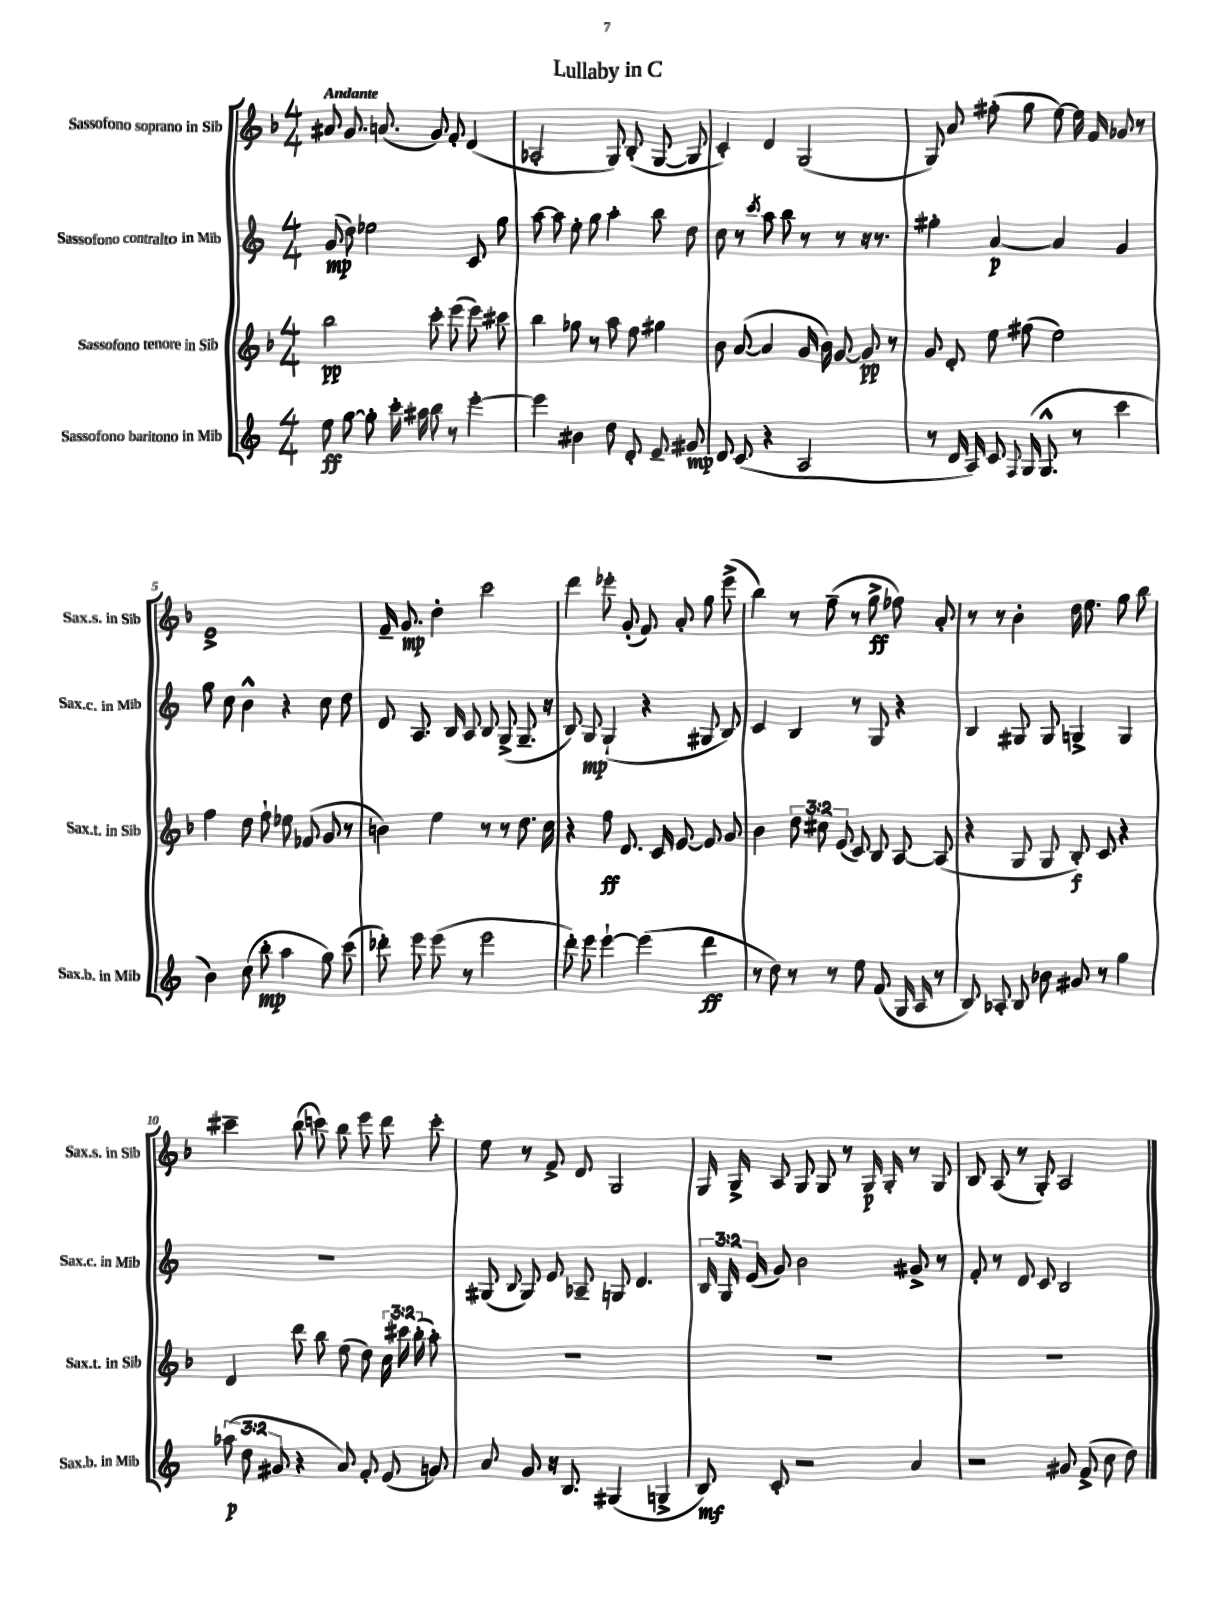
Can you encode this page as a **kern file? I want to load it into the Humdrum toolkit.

**kern	**kern	**kern	**kern
*staff4	*staff3	*staff2	*staff1
*clefG2	*clefG2	*clefG2	*clefG2
*k[]	*k[b-]	*k[]	*k[b-]
*M4/4	*M4/4	*M4/4	*M4/4
8ee\	2bb-\	(8g/	8a#/
[8gg\	.	8dd\)	8.g/
8gg'\]	.	2ee-\	.
.	.	.	(8.a/
16ccc'\	.	.	.
16aa#\	.	.	.
8bb\	8ccc'\	.	8g/)
8r	(8eee\	.	8f'/
[4eee'\	8eee\)	8c/	(4d/
.	8ccc#\	8gg\	.
=	=	=	=
4eee\]	4bb-\	[8aa\	2A-'/
.	.	8aa\]	.
4b#\	8gg-\	8ee'\	.
.	8r	8gg\	.
8dd\	8aa\	4aa'\	8G/)
8d'/	8ff\	.	(8B-'/
8e~/	4gg#\	8bb\	[8G/
8g#/	.	8dd\	8G/]
=	=	=	=
8d/	8b-\	8cc\	4c'/)
(8c/	([8a/	8r	.
.	.	8qccc/	.
4r	4a/]	8aa\	4d/
.	.	8bb\	.
2A/	16g/	8r	(2G/
.	16b-\)	.	.
.	[8g/	8r	.
.	8g/]	16r	.
.	.	8.r	.
.	8r	.	.
=	=	=	=
8r	8g/	4gg#'\	8G/)
16d/	8d'/	.	8a/
16A/)	.	.	.
8c/	8ee\	[4a/	(8ff#'\
8qqF/	.	.	.
(16G/	(8ff#\	.	8gg\
8.G^^/	.	.	.
.	2ee\)	4a/]	[8ee\)
8r	.	.	16ee\]
.	.	.	16f/
4ccc\	.	4g/	8g-/
.	.	.	8r
=	=	=	=
4b\)	4ff\	8gg\	1e^
.	.	8cc\	.
(8cc\	8dd\	4b^^\	.
8bb'\	8ff`\	.	.
4aa\	8ee-\	4r	.
.	(8f-/	.	.
8gg\)	8g/	8cc\	.
(8ccc\	8r	8dd\	.
=	=	=	=
8ddd-'\)	4b\)	8d/	16f~/
.	.	.	8.g/
8eee\	.	8.A/	.
(8eee\	4ee\	.	4dd'\
.	.	16B/	.
8r	.	8A/	.
2eee\	8r	8B/	2ccc\
.	8r	(8G^/	.
.	8.dd\	8.G~/	.
.	16cc\	16r	.
=	=	=	=
8ddd'\)	4r	8B/)	4ddd\
8eee\	.	8G/	.
[4eee`\	8ff\	(4G`/	8eee-'\
.	8.d/	.	(8g'/
(4eee\]	.	4r	8f/)
.	16c/	.	.
.	[8e/	.	8a'/
4ddd\	8e/]	8G#/	8gg\
.	8g/	8B/)	(8eee-^\
=	=	=	=
8r	4b-\	4c/	4bb-\)
8dd\)	.	.	.
8r	12dd\	4B/	8r
.	12cc#\	.	.
8r	.	.	(8ff~\
.	(12e/	.	.
8ee\	8c/)	8r	8r
(8f/	8B-/	8G/	8gg^\
16G/	[8A/	4r	8ff-\)
16A/	.	.	.
8r	(8A/]	.	8a'/
=	=	=	=
8B/)	4r	4B/	8r
8A-'/	.	.	8r
8B/	8G/	8G#/	4b-'\
8b-\	8G/	8G#/	.
8g#/	8B-'/)	4G^/	16dd\
.	.	.	8.ee\
8r	8c/	.	.
4gg\	4r	4G/	8gg\
.	.	.	8bb-\
=	=	=	=
(12aa-\	4d/	1r	4ccc#~\
12dd\	.	.	.
12g#/	.	.	.
4r	8ddd\	.	(8bb-\
.	8bb-\	.	8ccc\)
8a/)	(8ee\	.	8bb-\
8f'/	8dd\)	.	8eee\
(8e/	24cc\	.	8ddd\
.	24ccc#\	.	.
.	(24bb-'\	.	.
8g/)	8aa'\)	.	8ccc'\
=	=	=	=
8a/	1r	(8G#/	8ee\
.	.	8qqB/	.
8g/	.	8G#/)	8r
16r	.	8e/	8f^/
8.B/	.	.	.
.	.	8A-~/	8d/
(4G#/	.	8G/	2G/
.	.	4.d/	.
4G^/	.	.	.
=	=	=	=
8B/)	1r	24B/	16G/
.	.	24G/	.
.	.	.	16G^/
.	.	(24e/	.
8c'/	.	8g/)	8A/
2r	.	2b\	8G/
.	.	.	8G/
.	.	.	8r
.	.	.	16G/
.	.	.	16G'/
4a/	.	8g#^/	8r
.	.	8r	8G/
=	=	=	=
2r	1r	8f'/	8B-/
.	.	8r	(8A/
.	.	8d/	8r
.	.	8c/	8G'/)
8g#/	.	2B/	2A/
(8f^/	.	.	.
8cc\	.	.	.
8dd\)	.	.	.
==	==	==	==
*-	*-	*-	*-
